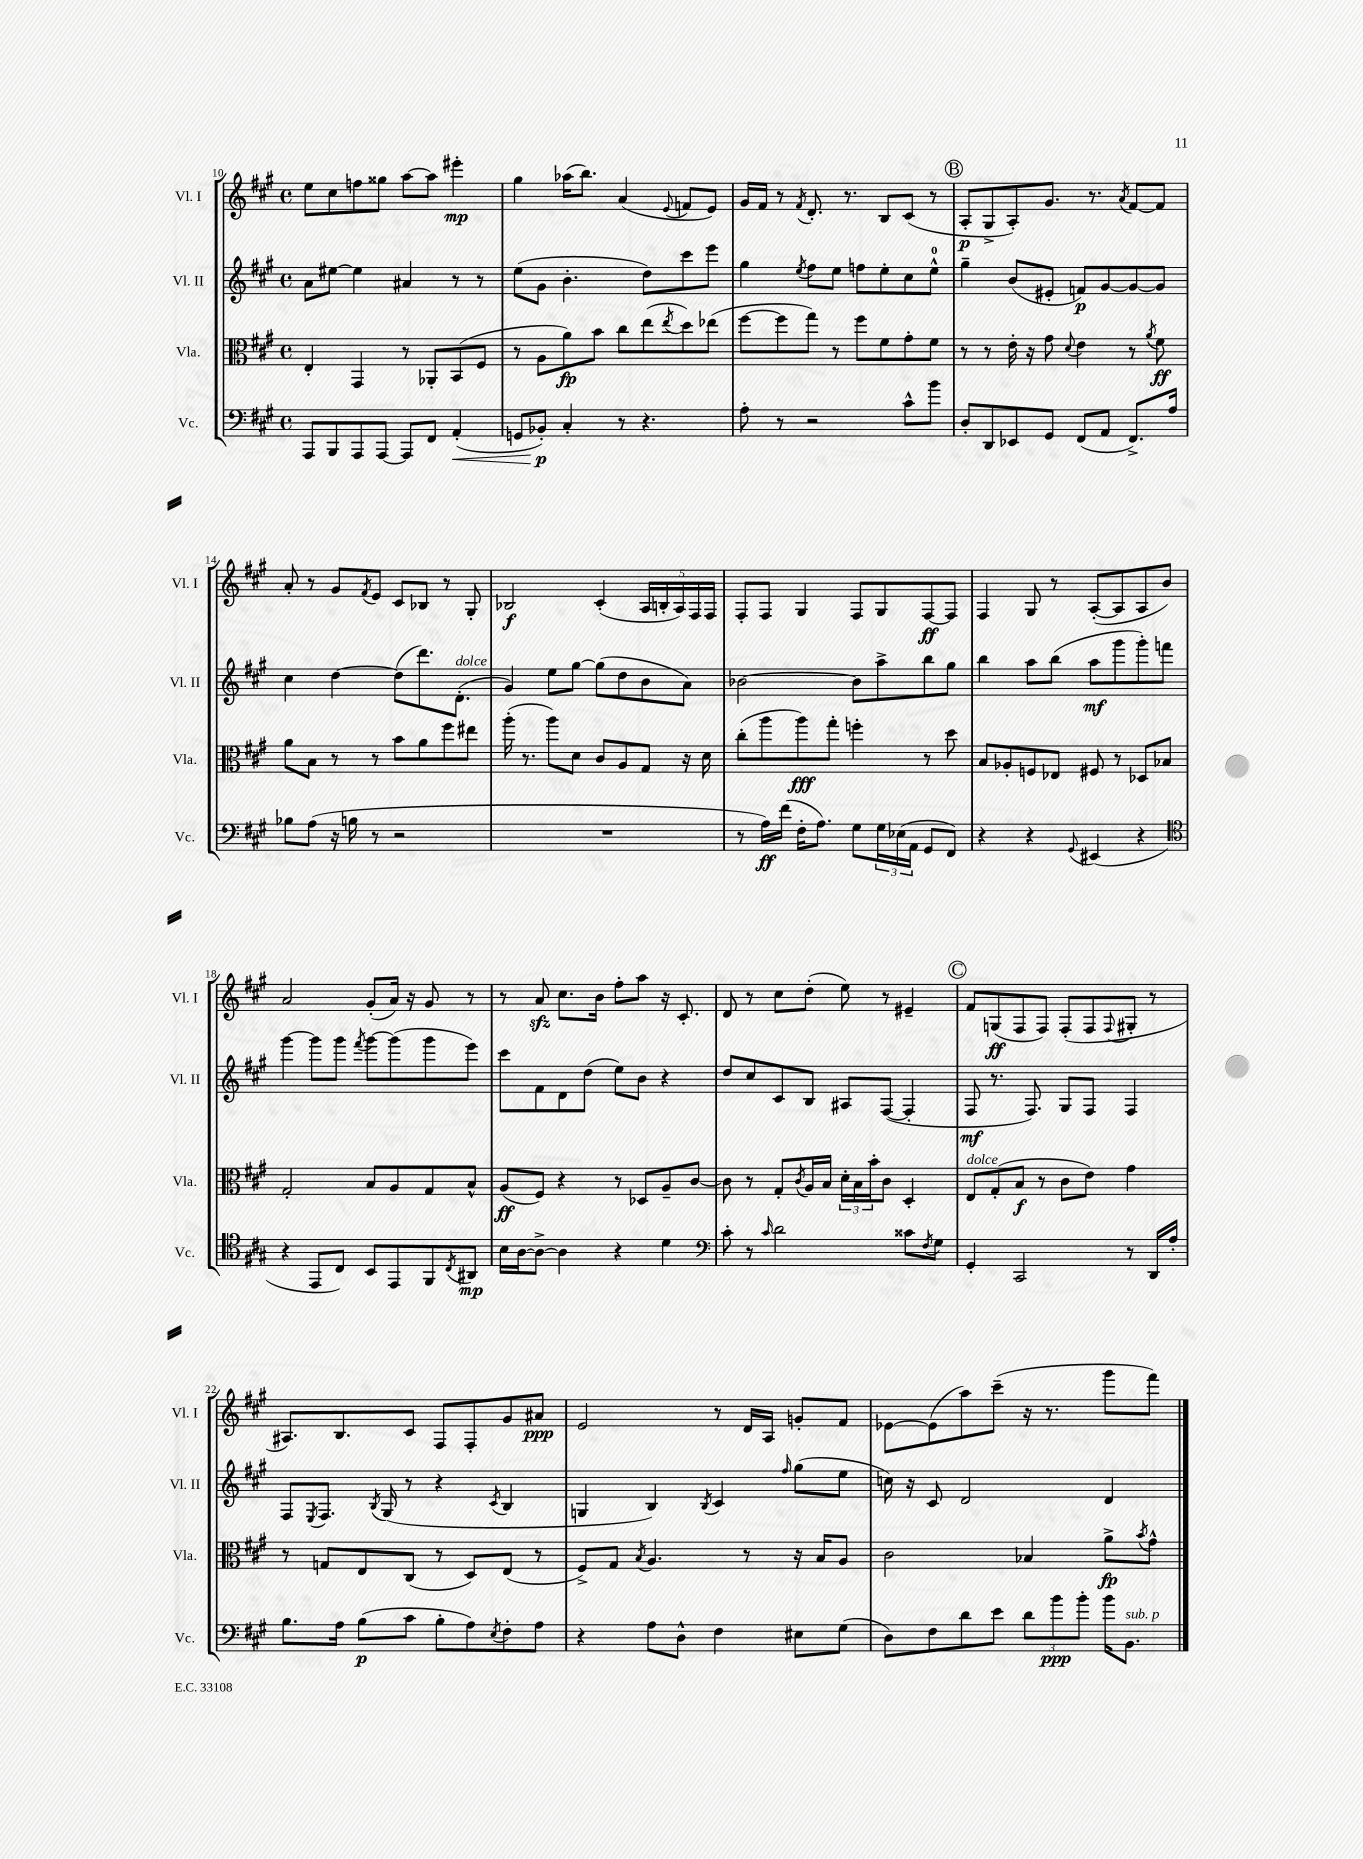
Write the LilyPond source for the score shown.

<<
\new StaffGroup <<
\new Staff = "s0" \with { instrumentName = "Vl. I" shortInstrumentName = "Vl. I" } {
    \clef treble \key a \major \defaultTimeSignature \time 4/4
    e''8 cis''8 f''8 gisis''8 a''8~ a''8 eis'''4-.\mp |
    gis''4 aes''16( b''8.) a'4( \appoggiatura { e'8 } f'8 e'8) |
    gis'16 fis'16 r8 \acciaccatura { fis'8 } d'8.-. r8. b8 cis'8( r8 |
    \mark \markup { \circle "B" } a8-.\p gis8-> a8-.) gis'8. r8. \acciaccatura { a'8 } fis'8~ fis'8 |
    a'8-. r8 gis'8 \acciaccatura { fis'8 } e'8 cis'8 bes8 r8 gis8-. |
    bes2\f cis'4-.( \tuplet 5/4 { a16 b16-. a16) fis16 fis16 } |
    fis8-. fis8 gis4 fis8 gis8 fis8~\ff fis8 |
    fis4 gis8 r8 a8~-.( a8 a8 b'8) |
    a'2 gis'8-.( a'16) r16 gis'8 r8 |
    r8 a'8\sfz cis''8. b'16 fis''8-. a''8 r16 cis'8.-. |
    d'8 r8 cis''8 d''8-.( e''8) r8 eis'4-- |
    \mark \markup { \circle "C" } fis'8 g8\ff( fis8 fis8) fis8-.( fis8 \appoggiatura { fis8 } gis8-. r8 |
    ais8.) b8. cis'8 fis8 fis8-. gis'8 ais'8\ppp |
    e'2 r8 d'16 a16 g'8-. fis'8 |
    ees'8~ ees'8( a''8) cis'''8--( r16 r8. gis'''8 fis'''8) \bar "|." |
}
\new Staff = "s1" \with { instrumentName = "Vl. II" shortInstrumentName = "Vl. II" } {
    \clef treble \key a \major \defaultTimeSignature \time 4/4
    a'8 eis''8~ eis''4 ais'4 r8 r8 |
    e''8( gis'8 b'4.-. d''8) cis'''8 e'''8 |
    gis''4 \acciaccatura { e''8 } fis''8 e''8 f''8 e''8-. cis''8 e''8-0-^ |
    \mark \markup { \circle "B" } gis''4-- b'8( eis'8-. f'8\p) gis'8~ gis'8~ gis'8 |
    cis''4 d''4~ d''8( d'''8.) d'8.-.^\markup { \italic "dolce" }( |
    gis'4) e''8 gis''8~ gis''8( d''8 b'8 a'8) |
    bes'2~ bes'8 a''8-> b''8 gis''8 |
    b''4 a''8 b''8( a''8\mf gis'''8 gis'''8-.) f'''8 |
    gis'''4~ gis'''8 gis'''8 \acciaccatura { fis'''8 } gis'''8~ gis'''8( gis'''8 e'''8) |
    cis'''8 fis'8 d'8 d''8( e''8) b'8 r4 |
    d''8 cis''8 cis'8 b8 ais8 fis8~( fis4-. |
    \mark \markup { \circle "C" } fis8\mf r8. fis8.) gis8 fis8 fis4 |
    fis8 \acciaccatura { e8 } fis8. \acciaccatura { b8 } gis16( r8 r4 \acciaccatura { cis'8 } b4 |
    g4 b4) \acciaccatura { b8 } cis'4 \grace { fis''16 } gis''8( e''8 |
    c''16) r16 cis'8 d'2 d'4 \bar "|." |
}
\new Staff = "s2" \with { instrumentName = "Vla." shortInstrumentName = "Vla." } {
    \clef alto \key a \major \defaultTimeSignature \time 4/4
    e4-. gis,4 r8 aes,8-. b,8( fis8 |
    r8 a8 a'8\fp) b'8 cis''8 e''8( \acciaccatura { e''8 } d''8) ees''8( |
    fis''8~ fis''8 gis''8) r8 fis''8 fis'8 gis'8-. fis'8 |
    \mark \markup { \circle "B" } r8 r8 e'16-. r16 gis'8 \appoggiatura { d'8 } e'4 r8 \acciaccatura { a'8 } fis'8\ff |
    a'8 b8 r8 r8 b'8 a'8 fis''8 eis''8 |
    a''16-.( r8. a''8) d'8 cis'8 a8 gis8 r16 d'16 |
    cis''8-.( a''8 a''8\fff) gis''8-. f''4-. r8 d''8 |
    b8 aes8-. f8 ees8 fis8 r8 des8 bes8 |
    gis2-. b8 a8 gis8 b8-^ |
    a8\ff( fis8) r4 r8 des8 a8-- cis'8~ |
    cis'8 r8 gis8-. \acciaccatura { cis'8 } a16 b16 \tuplet 3/2 { d'16-. b16 b'16-. } cis'8 d4-. |
    \mark \markup { \circle "C" } e8^\markup { \italic "dolce" } gis8-.( b8\f r8 cis'8 e'8) gis'4 |
    r8 g8 e8 cis8( r8 d8) e8( r8 |
    fis8->) gis8 \acciaccatura { b8 } a4. r8 r16 b16 a8 |
    cis'2 bes4 a'8->\fp \acciaccatura { b'8 } gis'8-^ \bar "|." |
}
\new Staff = "s3" \with { instrumentName = "Vc." shortInstrumentName = "Vc." } {
    \clef bass \key a \major \defaultTimeSignature \time 4/4
    a,,8 b,,8 a,,8 a,,8~ a,,8 fis,8 a,4-.\<( |
    g,8 bes,8-.\p\!) cis4-. r8 r4. |
    a8-. r8 r2 cis'8-^ b'8 |
    \mark \markup { \circle "B" } d8-. d,8 ees,8 gis,8 fis,8( a,8 fis,8.->) a16 |
    bes8 a8( r16 b16 r8 r2 |
    R1 |
    r8 a16\ff) fis'16( fis16-. a8.) gis8 \tuplet 3/2 { gis16 ees16( a,16 } gis,8 fis,8) |
    r4 r4 \appoggiatura { gis,8 } eis,4( r4 |
    \clef tenor r4 e,8 cis8) b,8 e,8 fis,8 \acciaccatura { cis8 } ais,8\mp |
    b16 a16~ a8~-> a4 r4 d'4 |
    \clef bass cis'8-. r8 \grace { cis'16 } d'2 cisis'8 \acciaccatura { fis8 } gis8 |
    \mark \markup { \circle "C" } gis,4-. cis,2 r8 d,16 a16-. |
    b8. a16 b8\p( cis'8 b8-. a8) \acciaccatura { e8 } fis8-. a8 |
    r4 a8 d8-^ fis4 eis8 gis8( |
    d8) fis8 d'8 e'8 \tuplet 3/2 { d'8 b'8\ppp b'8-. } b'16 b,8.^\markup { \italic "sub. p" } \bar "|." |
}
>>
>>
\layout { \context { \Score currentBarNumber = #10 } }
